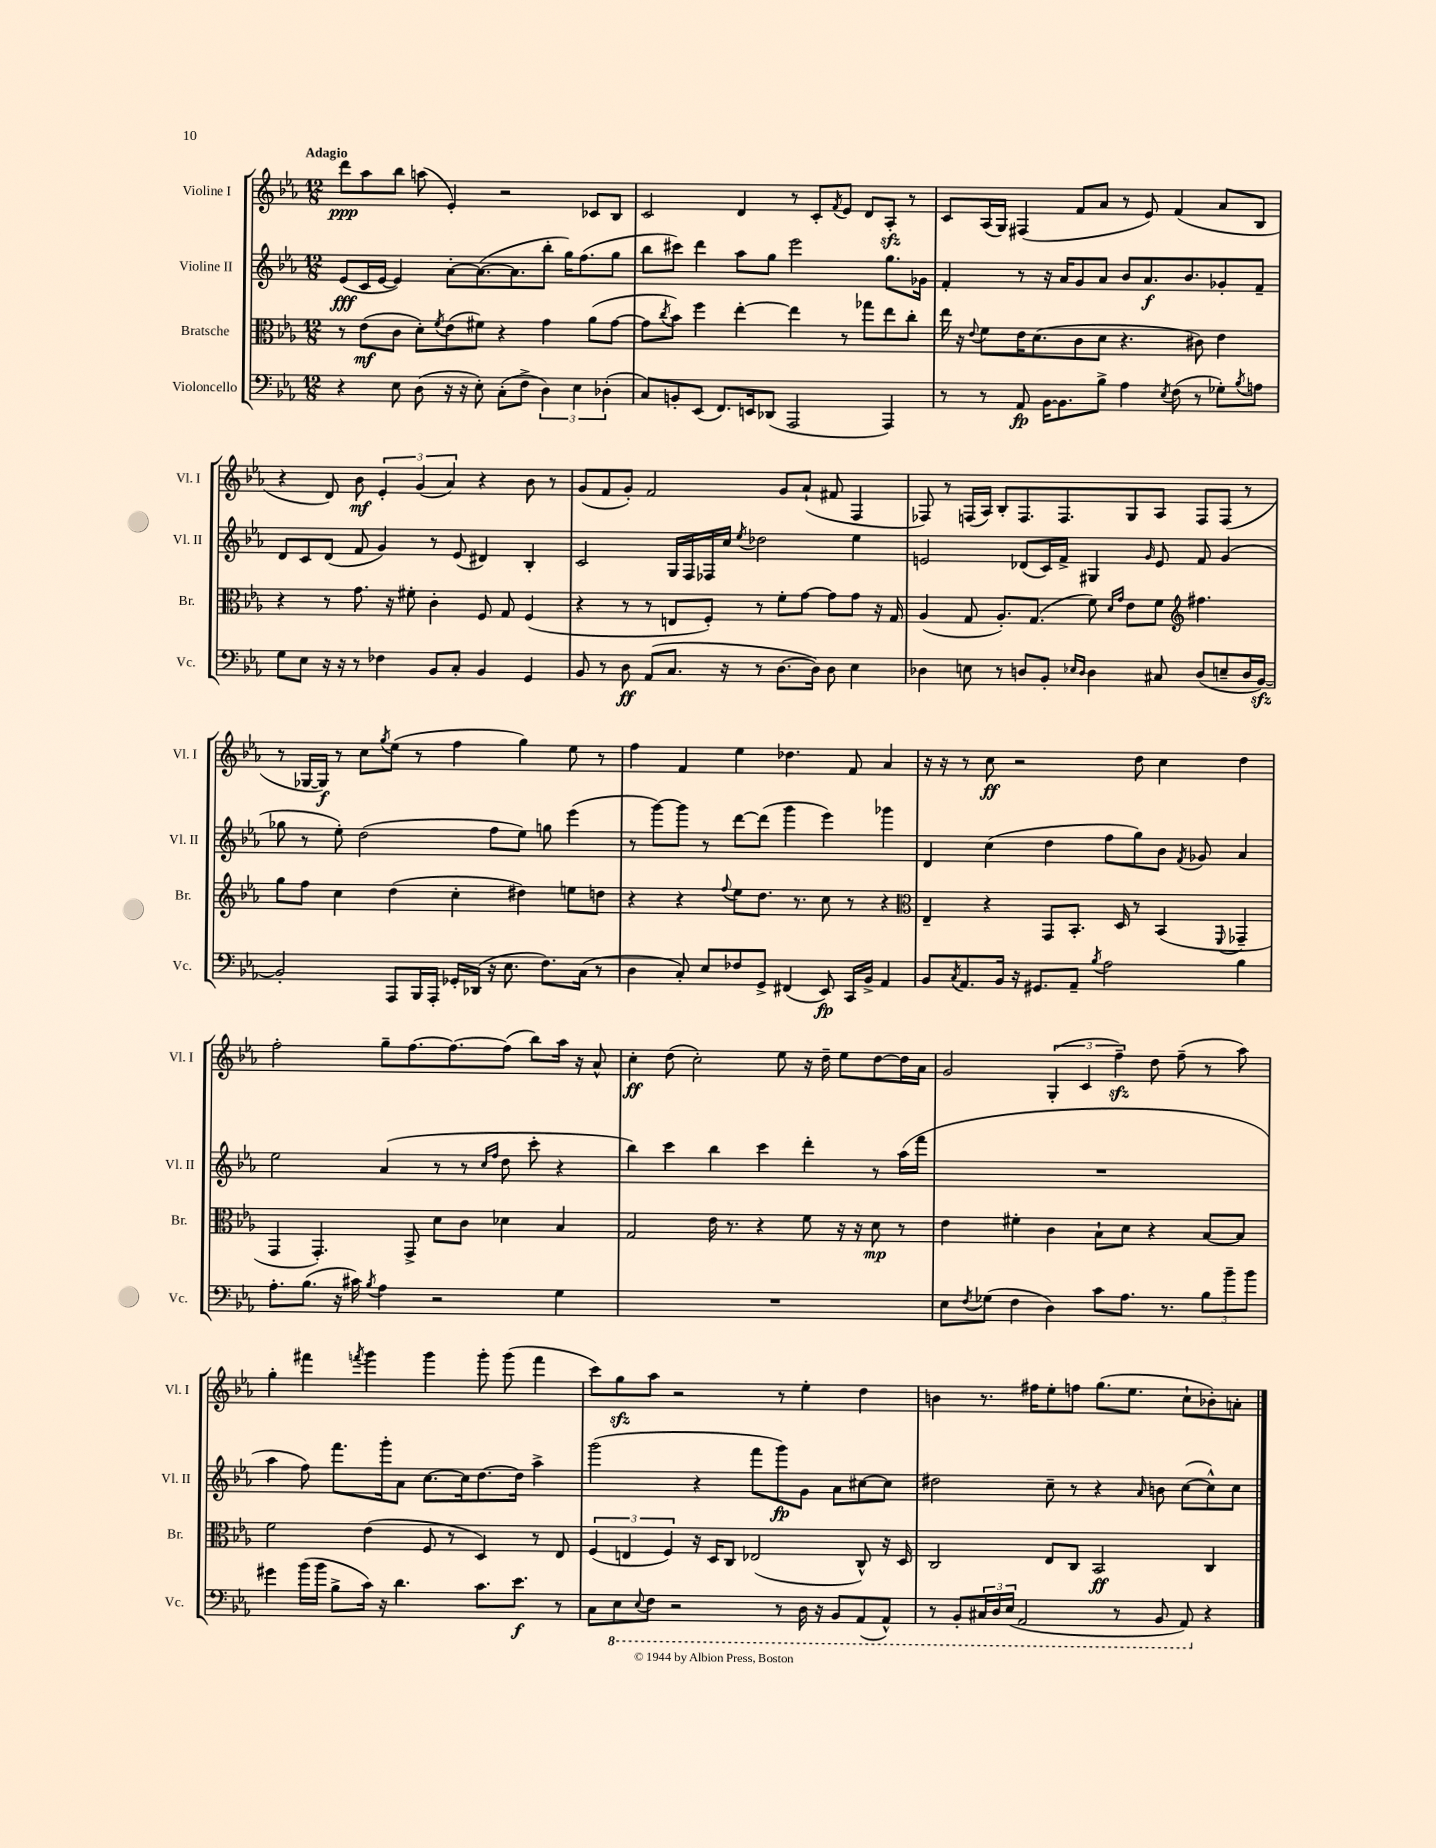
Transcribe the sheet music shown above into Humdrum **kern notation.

**kern	**kern	**kern	**kern
*staff4	*staff3	*staff2	*staff1
*clefF4	*clefC3	*clefG2	*clefG2
*k[b-e-a-]	*k[b-e-a-]	*k[b-e-a-]	*k[b-e-a-]
*M12/8	*M12/8	*M12/8	*M12/8
4r	8r	(8e-/L	8ddd\L
.	(8e-\L	16c/L	8aa-\
.	.	[16e-/JJ	.
8E-\	8c\J	4e-/])	8bb-\J
(8D\	8d'\L)	.	(8aa\
.	8qf/	.	.
16r	(8e-\	[8a-'\L	4e-'/)
16r	.	.	.
8E-'\)	8f#\J)	(8.a-\_	.
(8C'\L	4r	.	2r
.	.	8.a-\]	.
8F^\J	.	.	.
6D\)	4g\	8bb-'\J	.
.	.	16gg\LK)	.
6E-\	.	.	.
.	.	(8.ff\	.
.	(8a-\L	.	8c-/L
(6D-'\	.	.	.
.	[8g\J	8gg\J	8B-/J
=	=	=	=
8C/L)	8g\]L	8bb-\L	2c/
.	8qcc/	.	.
8BB'/	8b-\J)	8ccc#\J)	.
(8EE-/J	4ff\	4ddd\	.
8.FF/L)	.	.	.
.	[4ee-'\	8aa-\L	4d/
16EE/k	.	.	.
(8DD-/J	.	8gg\J	.
2AAA-/	4ee-\]	2eee-\	8r
.	.	.	8c'/L
.	.	.	8qf/
.	8r	.	8e-/J
.	8gg-\L	.	8d/L
4AAA-/)	8ee-\	8.gg\L	8A-'/J
.	8cc'\J	.	8r
.	.	16g-\Jk	.
=	=	=	=
8r	16ee-\	4f'/	8c/L
.	16r	.	.
.	8qqe-/	.	.
8r	8f\L	.	(16A-/L
.	.	.	16G/JJ)
8AA-/	16e-\K	8r	(4F#/
.	(8.d\	.	.
[16BB-\LK	.	16r	.
8.BB-\]	.	16a-/LK	.
.	8c\	8g/	8f/L
8B-^\J	8d\J	8a-/J	8a-/J
4A-\	4.r	8b-/L	8r
.	.	8.a-/	8e-/)
8qE-/	.	.	.
(8F\	.	.	(4f/
.	.	8.b-/	.
8r	8c#\)	.	.
8G-'\L)	4e-\	8g-'/	8a-/L
8qB-/	.	.	.
8A\J	.	8f~/J	8B-/J
=	=	=	=
8G\L	4r	8d/L	4r
8E-\J	.	8c/	.
16r	8r	(8d/J	8d/)
16r	.	.	.
8r	8.g\	8f/	8b-\
4F-\	.	4g/)	6e-'/
.	16r	.	.
.	8f#'\	.	.
.	.	.	(6g/
8BB-/L	4c'\	8r	.
.	.	.	6a-/)
8C'/J	.	(8e-/	.
4BB-/	8F/	4d#/)	4r
.	8G/	.	.
4GG/	(4F/	4B-'/	8b-\
.	.	.	8r
=	=	=	=
8BB-/	4r	2c/	(8g/L
8r	.	.	8f/
8D\	8r	.	8g'/J)
(8AA-/L	8r	.	2f/
8.C/J	8E/L	16G/LL	.
.	.	16F/	.
.	8F'/J)	16F-/	.
16r	.	16cc/JJ	.
.	.	8qee-/	.
8r	8r	2dd-\	.
[8.D\L	8f'\L	.	8g/L
.	[8g\J	.	(8a-`/J
16D\]Jk)	.	.	.
8D\	8g\]L	.	8f#/
4E-\	8g\J	4ee-\	4F/
.	16r	.	.
.	16G/	.	.
=	=	=	=
4D-\	(4A-/	2e/	8F-/)
.	.	.	8r
8E\	8G/	.	(16F/LL
.	.	.	16A-/JJ)
8r	8.A-'/L)	.	8B-'/L
8D/L	.	(8d-/L	8.F/
.	(8.G/J	.	.
8BB-'/J	.	16c/L)	.
.	.	16f^/JJ	8.F/
16qqE-/LL	.	.	.
16qqD/JJ	.	.	.
4D\	8f\)	4G#/	.
.	16qqd/LL	.	.
.	16qqg/JJ	.	.
.	8e-\L	.	8G/
.	.	16qqg/	.
8C#/	8f\J	8e/	8A-/J
*	*clefG2	*	*
(8D/L	4.ff#\	8f/	8F/L
8E~/	.	(4g/	(8F/J
16D/L	.	.	8r
[16BB-/JJ)	.	.	.
=	=	=	=
2BB-'/]	8gg\L	8gg-\	8r
.	8ff\J	8r	[16G-/LL
.	.	.	16G-/]JJ)
.	4cc\	8ee-'\)	8r
.	.	(2dd\	8cc\L
.	.	.	8qgg/
8AAA-/L	(4dd\	.	(8ee-\J
16BBB-/L	.	.	8r
16AAA-'/JJ	.	.	.
16GG-'/LL	4cc'\	.	4ff\
(16DD-/JJ	.	.	.
16r	.	8ff\L	.
8.E-\	.	.	.
.	4dd#\)	8ee-\J)	4gg\)
8.F\L)	.	8gg\	.
.	8ee\L	(4eee-\	8ee-\
(16C\Jk	.	.	.
8r	8dd\J	.	8r
=	=	=	=
4D\	4r	8r	4ff\
.	.	[8ggg\L)	.
8C'/)	4r	8ggg\]J	4f/
8E-/L	.	8r	.
.	8qqff/	.	.
8F-/	8ee-\L	[8ddd\L	4ee-\
8GG^/J	8.dd\J	(8ddd\]J	.
(4FF#/	.	4ggg\	4.dd-\
.	8.r	.	.
8EE-/)	8cc\	4eee-\)	.
16CC/LL	8r	.	8f/
16BB-^/JJ	.	.	.
4AA-/	4r	4ggg-\	4a-/
=	=	=	=
*	*clefC3	*	*
8BB-/L	4E-~/	4d/	16r
.	.	.	16r
8qC/	.	.	.
8.AA-/	.	.	8r
.	4r	(4cc\	8cc\
16BB-/Jk	.	.	.
16r	.	.	2r
8.GG#/L	.	.	.
.	8GG/L	4dd\	.
8AA-~/J	8.BB-'/J	.	.
8qB-/	.	.	.
2A-\	.	8ff\L	.
.	16D/	.	.
.	8r	8gg\)	8dd\
.	(4BB-/	8b-\J	4cc\
.	.	8qf/	.
.	.	8g-/	.
.	8qqFF/	.	.
4B-\	4GG-~/	4a-/	4dd\
=	=	=	=
8.A-'\L	4GG/	2ee-\	2ff'\
(8.B-\J	.	.	.
.	4.GG'/)	.	.
16r	.	.	.
16c#\)	.	.	.
8qB-/	.	.	.
4A-\	.	(4a-/	8gg~\L
.	8GG^/	.	[8.ff\
2r	8d\L	8r	.
.	.	.	8.ff\_
.	8c\J	8r	.
.	.	16qqcc/LL	.
.	.	16qqff/JJ	.
.	4d-\	8dd\	(8ff\]J
.	.	8ccc'\	8bb-\L)
4G\	4B-/	4r	16aa-\Jk
.	.	.	16r
.	.	.	8a-^^/
=	=	=	=
1.r	2G/	4bb-\)	4cc'\
.	.	4ccc\	(8dd\
.	.	.	2cc'\)
.	16e-\	4bb-\	.
.	8.r	.	.
.	4r	4ccc\	.
.	.	.	8ee-\
.	8f\	4ddd'\	16r
.	.	.	16dd~\
.	16r	.	8ee-\L
.	16r	.	.
.	8d\	8r	[8dd\
.	8r	(16aa-\LL	16dd\]L
.	.	16fff\JJ	16a-\JJ
=	=	=	=
8E-\L	4e-\	1.r	2g/
8qF/	.	.	.
(8G-\J	.	.	.
4F\	4f#'\	.	.
4D\)	4c\	.	(6G'/
.	.	.	6c/
8c\L	8B-`\L	.	.
.	.	.	6ff~\)
8.A-\J	8d\J	.	.
.	4r	.	8dd\
8.r	.	.	.
.	.	.	(8ff~\
12B-\L	[8B-/L	.	8r
12b-~\	.	.	.
.	8B-/]J	.	8aa-\)
12b-\J	.	.	.
=	=	=	=
4g#\	2f\	4aa-\	4gg'\
(16b-\LL	.	8ff\)	4fff#\
16b-\JJ	.	.	.
8B-^\L	.	8.fff\L	.
.	.	.	8qfff/
16c\Jk)	(4e-\	.	4ggg\
16r	.	16ggg'\k	.
4.d\	.	8a-\J	.
.	8F/	[8.cc\L	4ggg\
.	8r	.	.
.	.	16cc\]k	.
8.c\L	4D/)	[8.dd\	8ggg'\
.	.	.	(8ggg\
8.e-\J	.	16dd\]Jk	.
.	8r	4aa-^\	4fff\
8r	8E-/	.	.
=	=	=	=
8C\L	(6F/	(2ggg\	8ccc\L)
8EE-\	.	.	8gg\
.	6E/	.	.
8qqEE-/	.	.	.
8FF\J	.	.	8aa-\J
.	6F/)	.	.
2r	.	.	2r
.	16r	4r	.
.	16D/LK	.	.
.	8C/J	.	.
.	(2E-/	8fff\L	.
8r	.	8ggg\)	8r
16DD\	.	8g\J	4ee-'\
16r	.	.	.
8BBB-/L	.	8a-\L	.
(8AAA-/	8C^^/)	[8cc#\	4dd\
8AAA-^^/J)	16r	8cc#\]J	.
.	16D/	.	.
=	=	=	=
8r	2C/	2dd#\	4b\
8BBB-'/L	.	.	.
24CC#/L	.	.	8.r
24DD/	.	.	.
(24EE-/JJ	.	.	.
2AAA-/	.	.	.
.	.	.	16ff#\LK
.	8E-/L	8cc~\	8ee-'\
.	8C/J	8r	8ff\J
.	2BB-/	4r	(8.gg\L
8r	.	.	.
.	.	.	8.ee-\J
.	.	16qqa-/	.
8BBB-/	.	8b\	.
8AAA-/)	.	([8cc\L	8cc`\L
4r	4C/	8cc^^\])	8b-'\)
.	.	8cc\J	8a'\J
==	==	==	==
*-	*-	*-	*-
